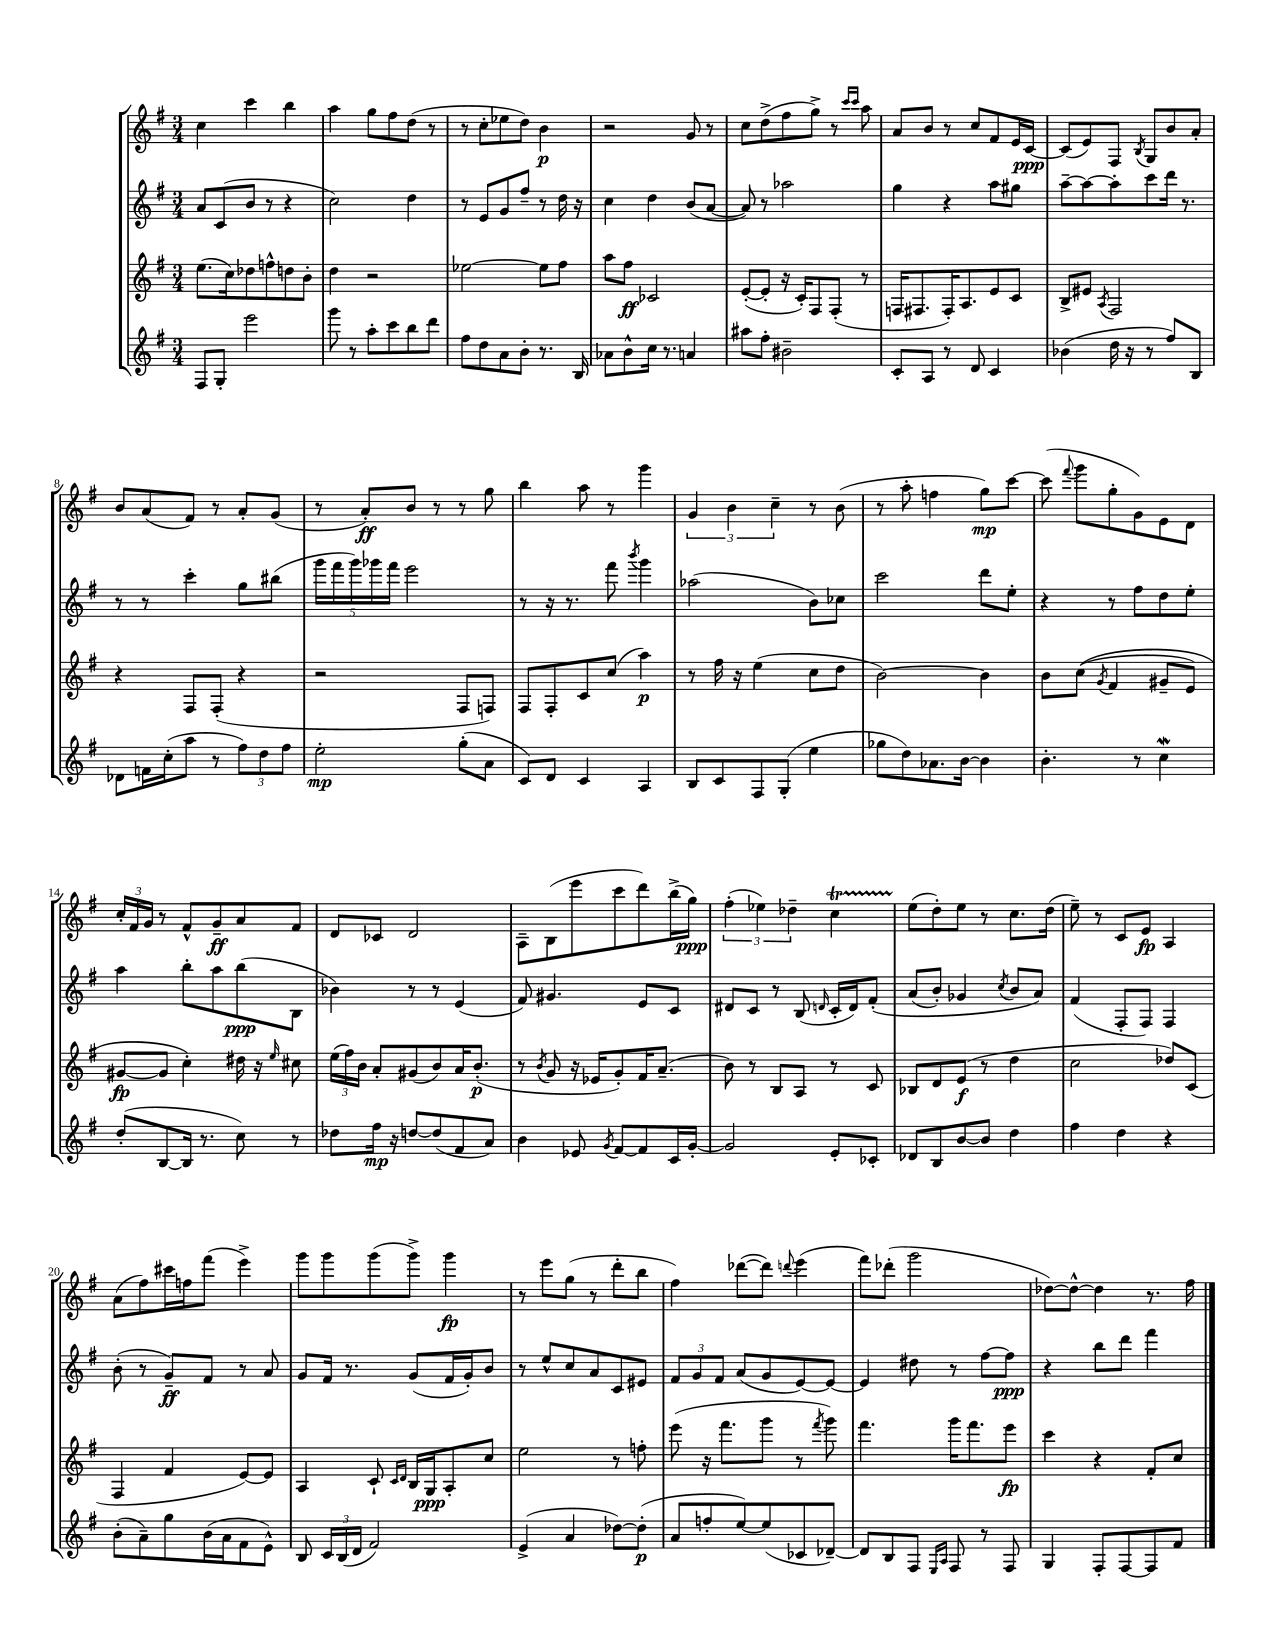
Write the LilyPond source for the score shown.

<<
\new StaffGroup <<
\new Staff = "s0" {
    \clef treble \key g \major \numericTimeSignature \time 3/4
    \autoBeamOff c''4 c'''4 b''4 |
    a''4 g''8[ fis''8 d''8]( r8 |
    r8 c''8[-. ees''8 d''8]) b'4\p |
    r2 g'8 r8 |
    c''8[ d''8->( fis''8 g''8]->) r8 \grace { c'''16[ c'''16] } a''8 |
    a'8[ b'8] r8 c''8[ fis'8 e'16 c'16]~\ppp |
    c'8[( e'8) fis8] \acciaccatura { b8 } g8[ b'8 a'8]-. |
    b'8[ a'8( fis'8]) r8 a'8[-. g'8]( |
    r8 a'8[-.\ff) b'8] r8 r8 g''8 |
    b''4 a''8 r8 g'''4 |
    \tuplet 3/2 { g'4 b'4 c''4-- } r8 b'8( |
    r8 a''8-. f''4 g''8[\mp) c'''8]~ |
    c'''8( \appoggiatura { fis'''8 } g'''8[ g''8-. g'8) e'8 d'8] |
    \tuplet 3/2 { c''16[-. fis'16 g'16] } r8 fis'8[-^ g'8--\ff a'8 fis'8] |
    d'8[ ces'8] d'2 |
    a8[-- b8( e'''8 c'''8 d'''8) b''16->( g''16]\ppp) |
    \tuplet 3/2 { fis''4-.( ees''4) des''4-- } c''4\startTrillSpan |
    e''8[\stopTrillSpan( d''8-.) e''8] r8 c''8.[ d''16]( |
    e''8--) r8 c'8[ e'8]\fp a4 |
    a'8[( fis''8) cis'''16 f''16 fis'''8]( e'''4->) |
    g'''8[ g'''8 g'''8( g'''8]->) g'''4\fp |
    r8 e'''8[ g''8]( r8 d'''8[-. b''8] |
    fis''4) des'''8[~( des'''8]) \appoggiatura { d'''8 } e'''4( |
    fis'''8[) des'''8]-.( g'''2 |
    des''8[~) des''8]~-^ des''4 r8. fis''16 \bar "|." |
}
\new Staff = "s1" {
    \clef treble \key g \major \numericTimeSignature \time 3/4
    \autoBeamOff a'8[ c'8( b'8] r8 r4 |
    c''2) d''4 |
    r8 e'8[ g'8 fis''8]-- r8 d''16 r16 |
    c''4 d''4 b'8[( a'8]~ |
    a'8) r8 aes''2 |
    g''4 r4 a''8[ gis''8] |
    a''8[~-- a''8~ a''8-. c'''8 d'''16] r8. |
    r8 r8 c'''4-. g''8[ bis''8]( |
    \tuplet 5/4 { g'''16[ fis'''16 g'''16) ges'''16 fis'''16] } e'''2 |
    r8 r16 r8. fis'''8 \acciaccatura { b'''8 } g'''4 |
    aes''2( b'8[) ces''8] |
    c'''2 d'''8[ e''8]-. |
    r4 r8 fis''8[ d''8 e''8]-. |
    a''4 b''8[-. a''8 b''8\ppp( b8] |
    bes'4) r8 r8 e'4( |
    fis'8) gis'4. e'8[ c'8] |
    dis'8[ c'8] r8 b8( \grace { d'16 } c'16[-. d'16) fis'8]-.\( |
    a'8[( b'8]-.) ges'4 \acciaccatura { c''8 } b'8[ a'8]\) |
    fis'4( fis8[-. fis8]) fis4 |
    b'8-.( r8 g'8[--\ff) fis'8] r8 a'8 |
    g'8[ fis'16] r8. g'8[( fis'16 g'16-.) b'8] |
    r8 e''8[-^ c''8 a'8 c'8 eis'8] |
    \tuplet 3/2 { fis'8[ g'8 fis'8] } a'8[( g'8 e'8~) e'8]~ |
    e'4 dis''8 r8 fis''8[~ fis''8]\ppp |
    r4 b''8[ d'''8] fis'''4 \bar "|." |
}
\new Staff = "s2" {
    \clef treble \key g \major \numericTimeSignature \time 3/4
    \autoBeamOff e''8.[( c''16) des''8 f''8-^ d''8 b'8]-. |
    d''4 r2 |
    ees''2~ ees''8[ fis''8] |
    a''8[ fis''8]\ff ces'2 |
    e'8[~-.( e'8]-. r16 c'16[-.) fis8 fis8]-.( r8 |
    f16[ fis8. fis16-.) a8. e'8 c'8] |
    b8[-> eis'8] \acciaccatura { a8 } fis2 |
    r4 fis8[ fis8]-.( r4 |
    r2 fis8[ f8]) |
    fis8[ fis8-. c'8 c''8]( a''4\p) |
    r8 fis''16 r16 e''4( c''8[ d''8] |
    b'2~) b'4 |
    b'8[ c''8](\( \acciaccatura { g'8 } fis'4 gis'8[-- e'8]) |
    gis'8[~\fp gis'8] c''4-.\) dis''16 r16 \grace { e''16 } cis''8 |
    \tuplet 3/2 { e''16[( fis''16) b'16] } a'8[-. gis'8( b'8) a'16 b'8.]-.\p( |
    r8 \acciaccatura { b'8 } g'8 r16 ees'16[ g'8-.) fis'16 a'8.]--( |
    b'8) r8 b8[ a8] r8 c'8 |
    bes8[ d'8 e'8]\f( r8 d''4 |
    c''2 des''8[) c'8]( |
    fis4 fis'4 e'8[~) e'8] |
    a4 c'8-! \grace { c'16[ d'16] } b16[ g16\ppp a8-. c''8] |
    e''2 r8 f''8-. |
    e'''8( r16 fis'''8.[ g'''8] r8 \acciaccatura { fis'''8 } g'''8) |
    fis'''4. g'''16[ fis'''8. e'''8]\fp |
    c'''4 r4 fis'8[-. c''8] \bar "|." |
}
\new Staff = "s3" {
    \clef treble \key g \major \numericTimeSignature \time 3/4
    \autoBeamOff fis8[ g8]-. e'''2 |
    g'''8 r8 a''8[-. c'''8 b''8 d'''8] |
    fis''8[ d''8 a'8 b'8]-. r8. b16 |
    aes'8[ b'8-^ c''16] r8. a'4 |
    ais''8[ fis''8]-. bis'2-- |
    c'8[-. a8] r8 d'8 c'4 |
    bes'4( d''16 r16 r8 fis''8[) b8] |
    des'8[ f'16 c''16-.( a''8] r8 \tuplet 3/2 { fis''8[) d''8 fis''8] } |
    e''2-.\mp g''8[-.( a'8] |
    c'8[) d'8] c'4 a4 |
    b8[ c'8 fis8 g8]-.( e''4 |
    ges''8[ d''8) aes'8. b'16]~ b'4 |
    b'4.-. r8 c''4\mordent |
    d''8[-.( b8~ b16] r8. c''8) r8 |
    des''8[ fis''16]\mp r16 d''8[~ d''8( fis'8 a'8]) |
    b'4 ees'8 \acciaccatura { g'8 } fis'8[~ fis'8 c'16 g'16]~-. |
    g'2 e'8[-. ces'8]-. |
    des'8[ b8 b'8~ b'8] d''4 |
    fis''4 d''4 r4 |
    b'8[-.( a'8--) g''8 b'16( a'16 fis'8 e'8]-^) |
    b8 \tuplet 3/2 { c'16[ b16( d'16] } fis'2) |
    e'4->( a'4 des''8[~) des''8]-.\p( |
    a'8[ f''8-. e''8~) e''8( ces'8 des'8]~--) |
    des'8[ b8 fis8] \grace { e16[ a16] } fis8 r8 fis8 |
    g4 fis8[-. fis8~ fis8 fis'8] \bar "|." |
}
>>
>>
